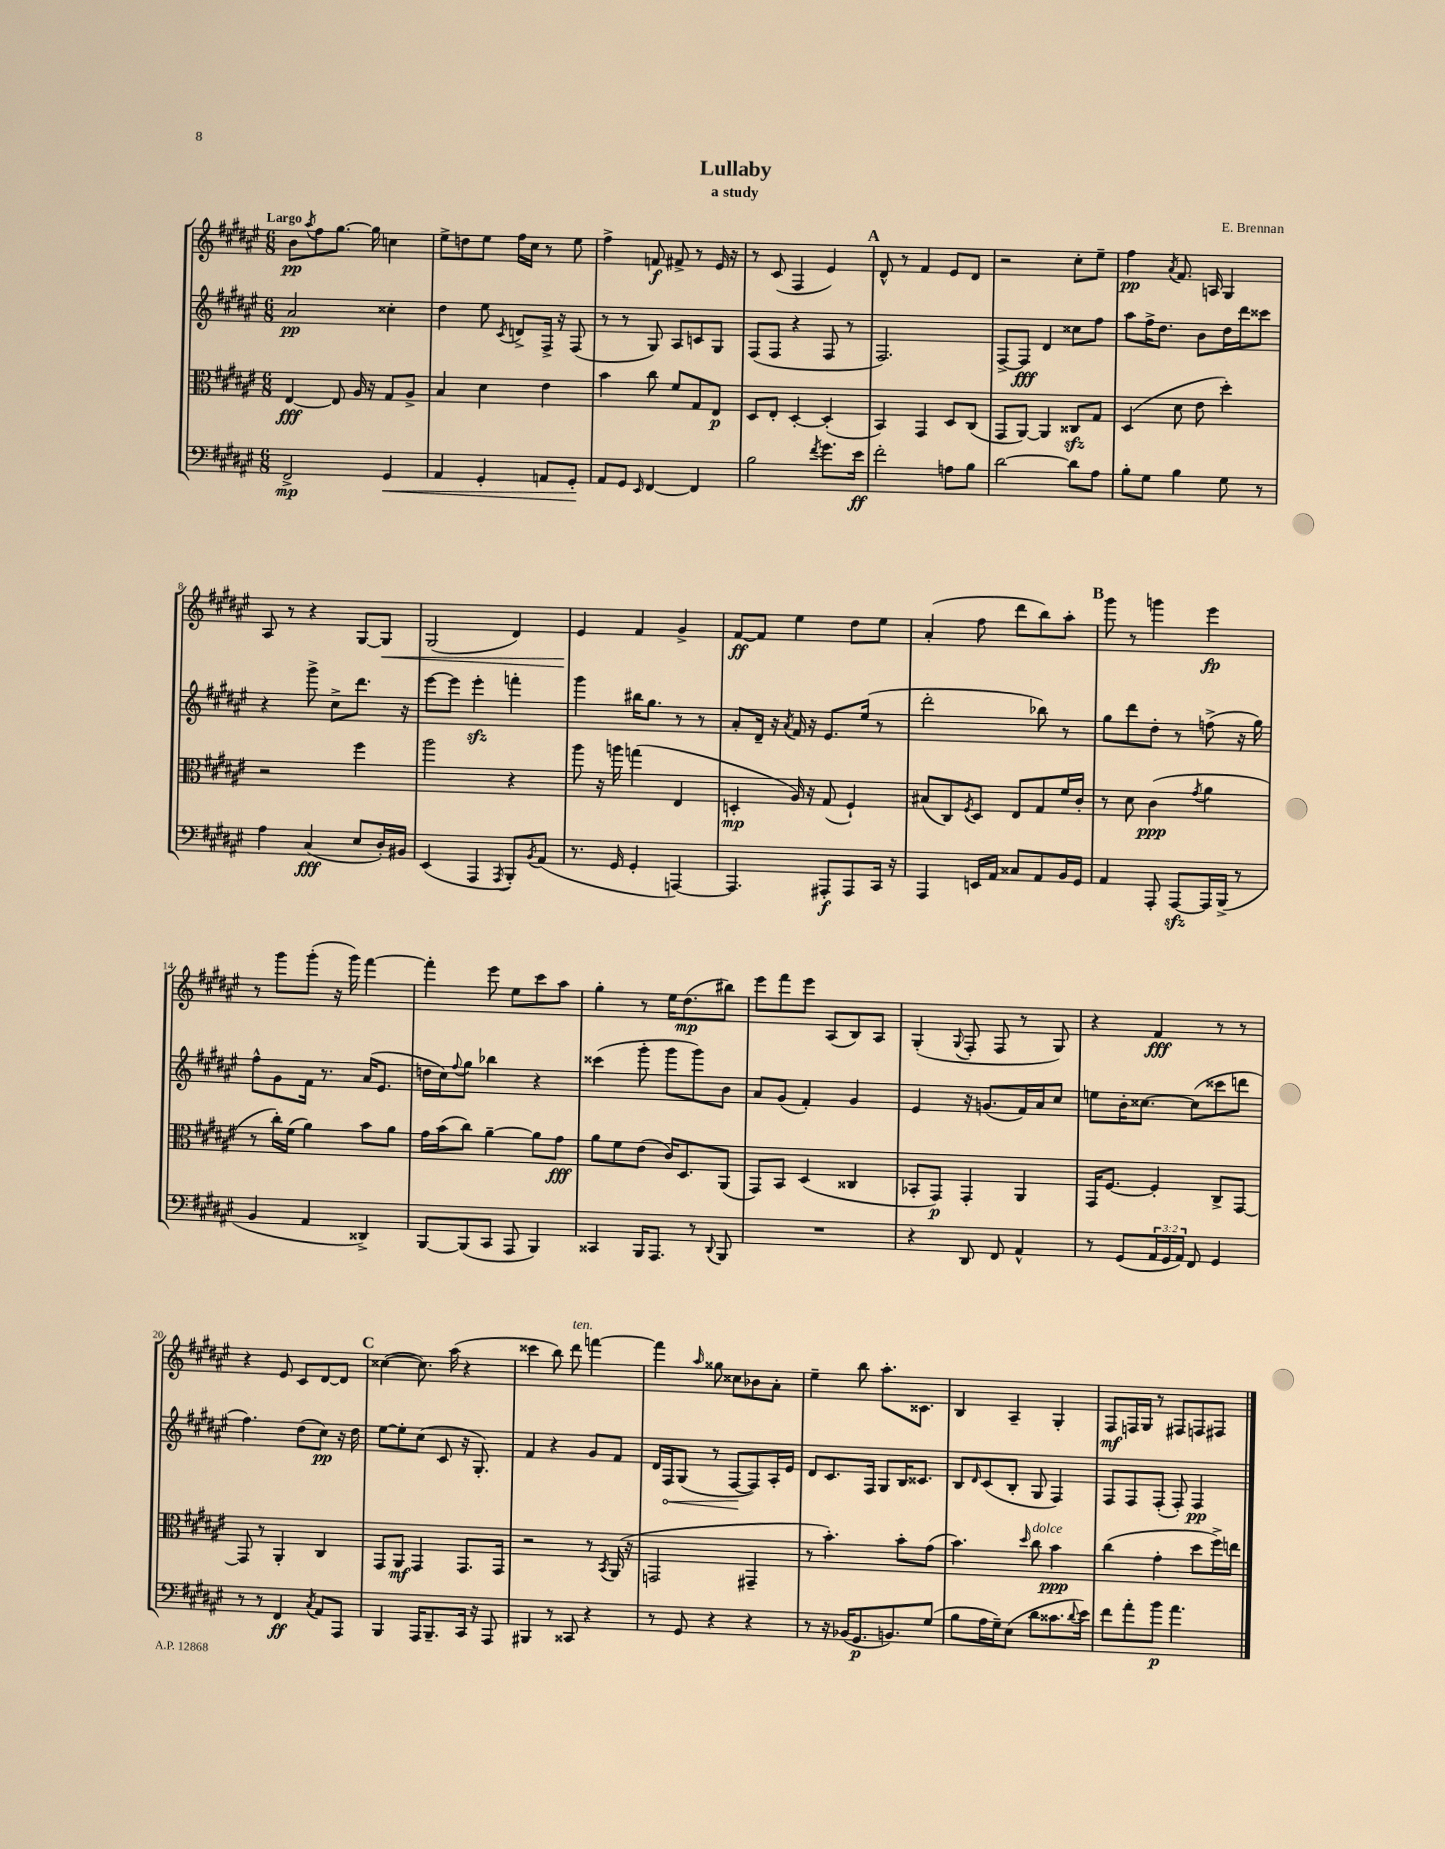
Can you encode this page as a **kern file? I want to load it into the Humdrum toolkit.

**kern	**kern	**kern	**kern
*staff4	*staff3	*staff2	*staff1
*clefF4	*clefC3	*clefG2	*clefG2
*k[f#c#g#d#a#e#]	*k[f#c#g#d#a#e#]	*k[f#c#g#d#a#e#]	*k[f#c#g#d#a#e#]
*M6/8	*M6/8	*M6/8	*M6/8
2FF#^/	[4E#/	2a#/	8b\L
.	.	.	8qaa#/
.	.	.	8ff#\
.	8E#/]	.	[8.gg#\J
.	16A#/	.	.
.	16r	.	16gg#\]
4GG#/	8G#/L	4cc##'\	4cc\
.	8A#^/J	.	.
=	=	=	=
4AA#/	4B/	4dd#\	8ee#^\L
.	.	.	8dd\
4GG#'/	4d#\	8ee#\	8ee#\J
.	.	8qc#/	.
.	.	8d^/L	16ff#\LL
.	.	.	16cc#\JJ
8AA/L	4e#\	16F#^/Jk	8r
.	.	16r	.
8GG#'/J	.	(8F#/	8ee#\
=	=	=	=
8AA#/L	4b\	8r	4ff#^\
8GG#/J	.	8r	.
16qqEE#/	.	.	.
[4FF#/	8cc#\	8G#/)	8f/
.	8f#/L	8A#/L	8f#^/
4FF#/]	8G#/	8c/	8r
.	8E#/J	8G#/J	16e#/
.	.	.	16r
=	=	=	=
2B\	8D#/L	(8F#/L	8r
.	8E#'/J	8F#/J	(8c#/
.	[4D#'/	4r	4F#/
8qf#/	.	.	.
8.g#\L	(4D#'/]	8F#/	4e#/)
.	.	8r	.
16e#\Jk	.	.	.
=	=	=	=
2f#'\	4BB/)	2.F#/)	8d#^^/
.	.	.	8r
.	4GG#/	.	4f#/
8A\L	8D#/L	.	8e#/L
8B\J	(8C#/J	.	8d#/J
=	=	=	=
[2d#\	8GG#/L	[8F#^/L	2r
.	[8AA#/J)	8F#/]J	.
.	4AA#/]	4d#/	.
8d#\]L	8C##/L	8cc##\L	8cc#'\L
8A#\J	8G#/J	8ff#\J	8ee#~\J
=	=	=	=
8B'\L	(4D#/	8aa#\L	4ff#\
8G#\J	.	16ff#^\K	.
.	.	8.dd#\J	.
.	.	.	8qa#/
4B\	8d#\	.	8.f#/
.	8e#\	8b\L	.
.	.	.	16A/
8G#\	4dd#'\)	16dd#\L	4G#/
.	.	16ddd#\J	.
8r	.	8ccc##\J	.
=	=	=	=
4A#\	2r	4r	8A#/
.	.	.	8r
(4C#/	.	8ggg#^\	4r
.	.	8cc#^\L	.
8E#/L	4ff#\	8.ddd#\J	[8G#/L
16D#'/L)	.	.	8G#/]J
16BB#/JJ	.	16r	.
=	=	=	=
(4EE#/	2aa#\	[8eee#\L	(2G#/
.	.	8eee#\]J	.
4AAA#/	.	4eee#'\	.
8qAAA#/	.	.	.
8BBB'/L)	4r	4fff'\	4d#/)
8qBB/	.	.	.
(8AA#/J	.	.	.
=	=	=	=
8.r	8aa#\	4ggg#\	4e#/
.	16r	.	.
16GG#/	16aa\	.	.
4GG#'/	(4gg\	16bb#\LK	4f#/
.	.	8.gg#\J	.
[4AAA/)	4E#/	8r	4g#^/
.	.	8r	.
=	=	=	=
4.AAA/]	4D'/	8a#'/L	[8f#/L
.	.	16d#~/Jk	8f#/]J
.	.	16r	.
.	.	8qa#/	.
.	16A#/)	16f#/	4ee#\
.	16r	16r	.
8AAA#'/L	(8G#/	8.e#/L	.
8AAA#/	4F#`/)	.	8dd#\L
.	.	(16ee#/Jk	.
16CC#/Jk	.	8r	8ee#\J
16r	.	.	.
=	=	=	=
4AAA#/	(8B#/L	2ddd#'\	(4a#'/
.	8C#/)	.	.
.	8qF#/	.	.
16EE/LL	8D#/J	.	8ff#\
16AA#/JJ	.	.	.
8C##/L	8E#/L	.	8ddd#\L
8AA#/	8G#/	8bb-\)	8bb\)
16BB/L	16f#/L	8r	8aa#'\J
16GG#/JJ	16c#'/JJ	.	.
=	=	=	=
4AA#/	8r	8gg#\L	8ggg#\
.	8d#\	8ddd#\	8r
8AAA#'/	(4c#\	8dd#'\J	4ggg\
[8AAA#/L	.	8r	.
.	8qg#/	.	.
16AAA#/]L	4a#\	(8ff^\	4eee#\
(16BBB^/JJ	.	.	.
8r	.	16r	.
.	.	16gg#\)	.
=	=	=	=
4BB/	8r	8ff#^^\L	8r
.	16cc#'\LL)	8g#\	8ggg#\L
.	(16f#\JJ	.	.
4AA#/	4a#\)	16f#\Jk	(8ggg#'\J
.	.	8.r	.
.	.	.	16r
.	.	.	16ggg#\)
4DD##^/)	8b\L	(16a#/LK	[4fff#\
.	.	8.e#/J	.
.	8a#\J	.	.
=	=	=	=
[8BBB/L	16g#\LL	16dd\LL	4fff#'\]
.	(16b\J	16cc#\J)	.
.	.	8qqff#/	.
(8BBB/]	8cc#\J)	8gg#\J	.
8CC#/J	[4a#~\	4bb-\	8eee#\
8AAA#/	.	.	8ee#\L
4BBB/)	8a#\]L	4r	8ccc#\
.	8g#\J	.	8aa#\J
=	=	=	=
4CC##/	8a#\L	(4ccc##\	4gg#'\
.	8f#\	.	.
16BBB/LK	(8e#\J	8ggg#'\	8r
8.AAA#/J	.	.	.
.	16c#/LK)	8ggg#\L	16ee#\LK
.	8.D#/	.	(8.dd#\
8r	.	8ggg#\)	.
8qqDD#/	.	.	.
8BBB/	(8AA#/J	8b\J	8bb#\J)
=	=	=	=
2.r	8GG#/L)	8a#/L	8eee#\L
.	8BB/J	(8g#/J	8fff#\
.	(4D#/	4f#'/)	8eee#\J
.	.	.	(8A#/L
.	4C##/	4g#/	8B/)
.	.	.	8A#/J
=	=	=	=
4r	8BB-'/L	4e#/	(4G#'/
.	8GG#/J)	.	.
.	.	.	8qqG#/
8DD#/	4GG#'/	16r	8F#'/
.	.	(8.g/L	.
8FF#/	.	.	8F#/
4AA#^^/	4AA#/	16f#/L)	8r
.	.	16a#/J	.
.	.	8cc#/J	8G#/)
=	=	=	=
8r	16GG#/LK	8ee\L	4r
.	[8.F#/J	.	.
(8GG#/L	.	16b'\K	.
.	.	[8.cc##\J	.
24AA#/L	4F#'/]	.	4f#/
24GG#/	.	.	.
24AA#/JJ)	.	.	.
8FF#/	.	(8cc##\]L	.
4GG#/	8C#^/L	8ccc##\	8r
.	[8GG#/J	8ddd\J	8r
=	=	=	=
8r	8GG#/]	4.ff#\)	4r
8r	8r	.	.
4FF#/	4AA#'/	.	8e#/
.	.	(8dd#\L	8c#/L
8qC#/	.	.	.
8AA#/L	4C#/	8cc#\J)	[8d#/
8AAA#/J	.	16r	8d#/]J
.	.	16dd#\	.
=	=	=	=
4BBB/	8GG#/L	[8ee#\L	([4cc##\
.	8AA#/J	8ee#'\]	.
16AAA#/LK	4GG#/	(8cc#\J	8.cc##\])
8.BBB~/	.	.	.
.	.	8c#/	.
.	.	.	(16aa#\
16CC#/Jk	8.GG#/L	16r	4r
16r	.	8.G#'/)	.
8AAA#/	.	.	.
.	16GG#/Jk	.	.
=	=	=	=
4BBB#/	2r	4f#/	4ccc##\
8r	.	4r	8bb\)
8CC##/	.	.	8ddd#\
4r	8r	8g#/L	[4fff\
.	8qBB/	.	.
.	(16AA#/	8f#/J	.
.	16r	.	.
=	=	=	=
8r	2GG/	16d#/LL	4fff\]
.	.	16F#/J	.
8GG#/	.	(8G#/J	.
.	.	.	16qqaa#/
4r	.	8r	8gg##\
.	.	[8F#/L	8cc##\L
4r	4GG#~/	8F#/])	8b-\
.	.	16A#'/L	8a#'\J
.	.	16e#/JJ	.
=	=	=	=
8r	8r	8d#/L	4ee#~\
16r	4.b'\)	8.c#/	.
(16BB-/LK	.	.	.
8.GG#/	.	.	8bb\
.	.	16F#/Jk	.
.	.	8G#/L	8.aa#'\L
8.BB/)	.	.	.
.	8b'\L	16B/K	.
.	.	8.c##/J	8.c##\J
(8G#/J	(8g#\J	.	.
=	=	=	=
8B\L	4.b\)	8B/L	4B/
.	.	16qqd#/	.
16A#\L	.	(8c#/	.
16G#~\J)	.	.	.
(8E#\J	.	8B'/J	4A#~/
.	16qqdd#/	.	.
8d#\L	8cc#\	8G#/	.
8.c##\	4b\	4F#/)	4G#'/
8qqd#/	.	.	.
16e#\Jk)	.	.	.
=	=	=	=
8f#\L	(4cc#\	8F#/L	8F#/L
8a#'\	.	8F#/	16F/L
.	.	.	16G#/JJ
8b\J	4g#'\	(8F#'/J	8r
4.a#\	.	8F#'/)	8F#/L
.	8dd#\L	4F#/	8F/
.	16ff#^\L)	.	8F#/J
.	16ee\JJ	.	.
==	==	==	==
*-	*-	*-	*-
